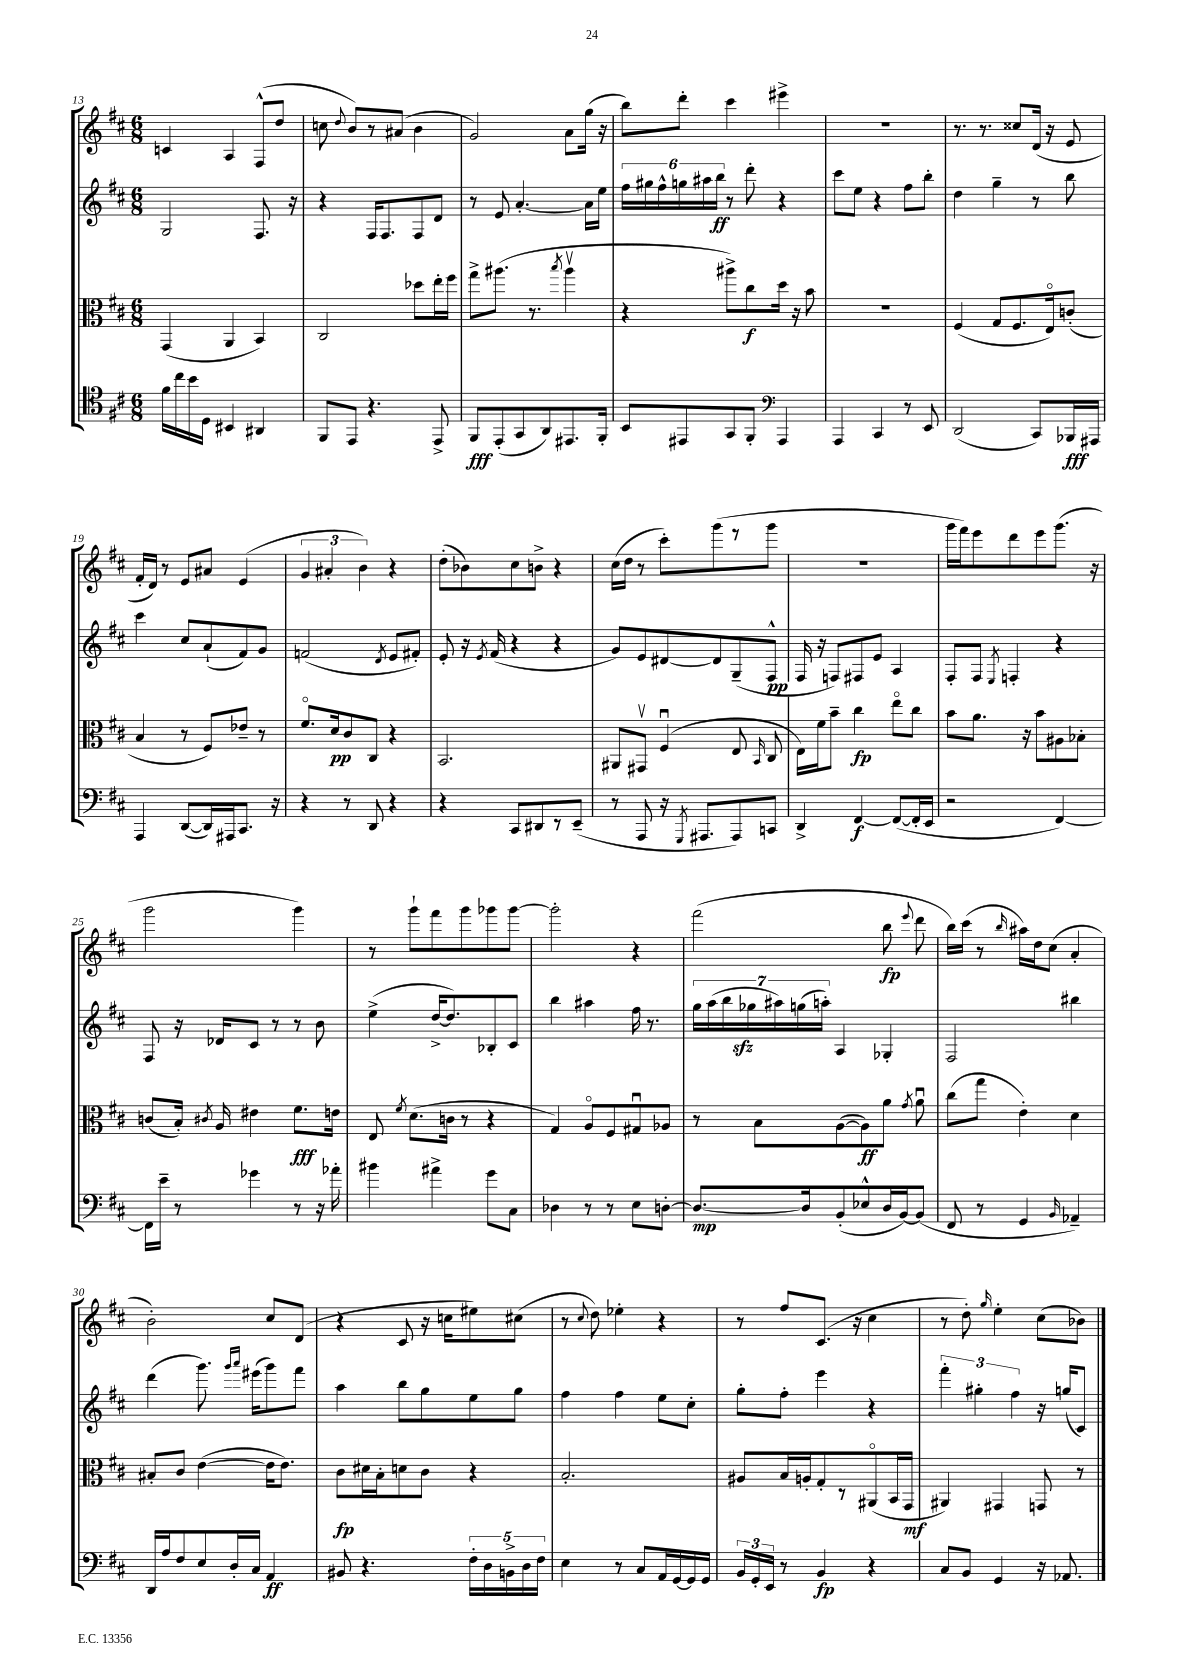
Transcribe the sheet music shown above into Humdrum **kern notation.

**kern	**dynam	**kern	**dynam	**kern	**dynam	**kern	**dynam
*part4	*part4	*part3	*part3	*part2	*part2	*part1	*part1
*staff4	*staff4	*staff3	*staff3	*staff2	*staff2	*staff1	*staff1
*clefC4	*	*clefC3	*	*clefG2	*	*clefG2	*
*k[f#c#]	*	*k[f#c#]	*	*k[f#c#]	*	*k[f#c#]	*
*M6/8	*	*M6/8	*	*M6/8	*	*M6/8	*
=13	=13	=13	=13	=13	=13	=13	=13
16f#\LL	.	(4GG/	.	2G/	.	4cn/	.
16cc#\	.	.	.	.	.	.	.
16b\	.	.	.	.	.	.	.
16D\JJ	.	.	.	.	.	.	.
4BB#X/	.	4AA/	.	.	.	4A/	.
4AA#X/	.	4BB/)	.	8.F#/	.	(8F#^^/L	.
.	.	.	.	.	.	8dd/J	.
.	.	.	.	16r	.	.	.
=14	=14	=14	=14	=14	=14	=14	=14
8FF#/L	.	2C#/	.	4r	.	8ccn\	.
.	.	.	.	.	.	8qqdd/	.
8EE/J	.	.	.	.	.	8b/L)	.
4.r	.	.	.	16F#/KL	.	8r	.
.	.	.	.	8.F#/	.	.	.
.	.	.	.	.	.	(8a#X/J	.
.	.	8dd-X\L	.	8F#/	.	4b\	.
8EE^/	.	16ee'\L	.	8d/J	.	.	.
.	.	16ff#\JJ	.	.	.	.	.
=15	=15	=15	=15	=15	=15	=15	=15
8FF#/L	fff	8gg^\L	.	8r	.	2g/)	.
(8EE'/	.	(8.aa#X\J	.	8e/	.	.	.
8GG/	.	.	.	[4.a'/	.	.	.
.	.	8.r	.	.	.	.	.
8AA/)	.	.	.	.	.	.	.
.	.	8qbb/	.	.	.	.	.
8.EE#X/	.	4aa#v\	.	.	.	8a\L	.
.	.	.	.	16a\LL]	.	(16gg\Jk	.
16FF#'/Jk	.	.	.	16ee\JJ	.	16r	.
=16	=16	=16	=16	=16	=16	=16	=16
8BB/L	.	4r	.	24ff#\LL	.	8bb\L)	.
.	.	.	.	24gg#X\	.	.	.
.	.	.	.	24ff#^^\	.	.	.
8EE#X/	.	.	.	24ggn\	.	8ddd'\J	.
.	.	.	.	24aa#X\	.	.	.
.	.	.	.	24bb\JJ	ff	.	.
8GG/	.	8aa#X^\L)	.	8r	.	4ccc#\	.
8FF#'/J	.	8cc#\	f	8ddd'\	.	.	.
*clefF4	*	*	*	*	*	*	*
4AAA/	.	16dd\Jk	.	4r	.	4eee#X^\	.
.	.	16r	.	.	.	.	.
.	.	8b\	.	.	.	.	.
=17	=17	=17	=17	=17	=17	=17	=17
4AAA/	.	2.r	.	8ccc#\L	.	2.r	.
.	.	.	.	8ee\J	.	.	.
4CC#/	.	.	.	4r	.	.	.
8r	.	.	.	8ff#\L	.	.	.
8EE/	.	.	.	8bb'\J	.	.	.
=18	=18	=18	=18	=18	=18	=18	=18
(2DD/	.	(4F#/	.	4dd\	.	8.r	.
.	.	.	.	.	.	8.r	.
.	.	8G/L	.	4gg~\	.	.	.
.	.	8.F#/	.	.	.	8cc##X/L	.
8CC#/L)	.	.	.	8r	.	(16d/Jk	.
.	.	16E/k)	.	.	.	16r	.
16BBB-X/L	fff	(8cn'/J	.	8bb\	.	8e/	.
16AAA#X/JJ	.	.	.	.	.	.	.
!!LO:LB:g=z
=19	=19	=19	=19	=19	=19	=19	=19
4AAA/	.	4B/	.	4ccc#\	.	16f#'/LL	.
.	.	.	.	.	.	16d/JJ)	.
.	.	.	.	.	.	8r	.
([8DD/L	.	8r	.	8cc#/L	.	8e/L	.
16DD/L])	.	8F#/L)	.	(8a`/	.	8a#X/J	.
16AAA#X/J	.	.	.	.	.	.	.
8.CC#/J	.	8e-X~/J	.	8f#/)	.	(4e/	.
.	.	8r	.	8g/J	.	.	.
16r	.	.	.	.	.	.	.
=20	=20	=20	=20	=20	=20	=20	=20
4r	.	8.f#/L	.	(2fn/	.	6g/	.
.	.	.	.	.	.	6a#X'/	.
.	.	16d/k	pp	.	.	.	.
8r	.	8c#/	.	.	.	.	.
.	.	.	.	.	.	6b\)	.
8DD/	.	8C#/J	.	.	.	.	.
.	.	.	.	8qd/	.	.	.
4r	.	4r	.	8e/L	.	4r	.
.	.	.	.	8f#X'/J)	.	.	.
=21	=21	=21	=21	=21	=21	=21	=21
4r	.	2.BB/	.	8e'/	.	(8dd'\L	.
.	.	.	.	16r	.	8b-X\)	.
.	.	.	.	8qe/	.	.	.
.	.	.	.	(16f#/	.	.	.
8CC#/L	.	.	.	4r	.	8cc#\	.
8DD#X/	.	.	.	.	.	8bn^\J	.
8r	.	.	.	4r	.	4r	.
(8EE~/J	.	.	.	.	.	.	.
=22	=22	=22	=22	=22	=22	=22	=22
8r	.	8AA#X/L	.	8g/L)	.	(16cc#\LL	.
.	.	.	.	.	.	16dd\JJ	.
8AAA/	.	8GG#Xv/J	.	8e/	.	8r	.
16r	.	(4F#u/	.	[8d#X/	.	8ccc#'\L)	.
8qGGG/	.	.	.	.	.	.	.
8.AAA#X/L	.	.	.	.	.	.	.
.	.	.	.	8d#/]	.	(8ggg\	.
8AAA#/)	.	8E/	.	(8G~/	.	8r	.
.	.	16qqBB/	.	.	.	.	.
8CCn/J	.	8C#/	.	8F#^^/J	pp	8ggg\J	.
=23	=23	=23	=23	=23	=23	=23	=23
4DD^/	.	16E\LL)	.	16F#/	.	2.r	.
.	.	16f#\J	.	16r	.	.	.
.	.	8b~\J	.	8Fn/L)	.	.	.
[4FF#/	f	4cc#\	fp	8F#X/	.	.	.
.	.	.	.	8e/J	.	.	.
(8FF#/L_	.	8ee\L	.	4A/	.	.	.
16FF#'/L]	.	8cc#\J	.	.	.	.	.
16EE/JJ	.	.	.	.	.	.	.
=24	=24	=24	=24	=24	=24	=24	=24
2r	.	8b\L	.	8F#'/L	.	16ggg\LL	.
.	.	.	.	.	.	16fff#\J)	.
.	.	8.a\J	.	8F#/J	.	8eee\	.
.	.	.	.	8qE/	.	.	.
.	.	.	.	4Fn'/	.	8ddd\	.
.	.	16r	.	.	.	.	.
.	.	8b\L	.	.	.	8eee\	.
[4FF#/)	.	8A#X\	.	4r	.	(8.ggg\J	.
.	.	8B-X'\J	.	.	.	.	.
.	.	.	.	.	.	16r	.
!!LO:LB:g=z
=25	=25	=25	=25	=25	=25	=25	=25
16FF#\LL]	.	(8cn/L	.	8F#/	.	2ggg\	.
16e~\JJ	.	.	.	.	.	.	.
8r	.	16B'/Jk)	.	16r	.	.	.
.	.	8qc#X/	.	.	.	.	.
.	.	16A/	.	16d-X/KL	.	.	.
4g-X\	.	4e#X\	.	8c#/J	.	.	.
.	.	.	.	8r	.	.	.
8r	.	8.f#\L	fff	8r	.	4ggg\)	.
16r	.	.	.	8b\	.	.	.
16a-X'\	.	16en\Jk	.	.	.	.	.
=26	=26	=26	=26	=26	=26	=26	=26
4b#X\	.	8E/	.	(4ee^\	.	8r	.
.	.	8qf#/	.	.	.	.	.
.	.	(8.d\L	.	.	.	8ggg`\L	.
4a#X^\	.	.	.	[16dd^/KL	.	8fff#\	.
.	.	16cn\Jk	.	8.dd/])	.	.	.
.	.	8r	.	.	.	8ggg\	.
8g\L	.	4r	.	8B-X'/	.	8ggg-X\	.
8C#\J	.	.	.	8c#/J	.	[8ggg-\J	.
=27	=27	=27	=27	=27	=27	=27	=27
4D-X\	.	4G/)	.	4bb\	.	2ggg-'\]	.
8r	.	8A/L	.	4aa#X\	.	.	.
8r	.	8F#/	.	.	.	.	.
8E\L	.	8G#Xu/	.	16ff#\	.	4r	.
.	.	.	.	8.r	.	.	.
[8Dn'\J	.	8A-X/J	.	.	.	.	.
=28	=28	=28	=28	=28	=28	=28	=28
8.D/L_	mp	8r	.	28gg\LL	.	(2fff#\	.
.	.	.	.	(28aa\	.	.	.
.	.	.	.	28bb\	.	.	.
.	.	.	.	28gg-Xzz\	.	.	.
.	.	8B\L	.	.	.	.	.
.	.	.	.	28aa#X\)	.	.	.
.	.	.	.	(28ggn\	.	.	.
16D/k]	.	.	.	.	.	.	.
.	.	.	.	28aan'\JJ)	.	.	.
(8BB'/	.	([8A\	.	4A/	.	.	.
8E-X^^/	.	8A\])	ff	.	.	.	.
16D/L	.	8a\J	.	4G-X'/	.	8bb\	fp
[16BB/J)	.	.	.	.	.	.	.
.	.	8qg/	.	.	.	8qqeee/	.
(8BB/J]	.	8au\	.	.	.	8ddd\	.
=29	=29	=29	=29	=29	=29	=29	=29
8FF#/	.	(8cc#\L	.	2F#/	.	16bb\LL)	.
.	.	.	.	.	.	(16ccc#\JJ	.
8r	.	8gg\J	.	.	.	8r	.
.	.	.	.	.	.	16qqbb/	.
4GG/	.	4e'\)	.	.	.	16aa#X\LL)	.
.	.	.	.	.	.	16dd\J	.
.	.	.	.	.	.	(8cc#\J	.
16qqBB/	.	.	.	.	.	.	.
4AA-X~/)	.	4d\	.	4bb#X\	.	4a'/	.
!!LO:LB:g=z
=30	=30	=30	=30	=30	=30	=30	=30
16DD/LL	.	8B#X'/L	.	(4ddd\	.	2b'\)	.
16A/J	.	.	.	.	.	.	.
8F#/	.	8c#/J	.	.	.	.	.
8E/	.	([4e\	.	8.ggg\)	.	.	.
16D'/L	.	.	.	.	.	.	.
.	.	.	.	16qqggg/LL	.	.	.
.	.	.	.	16qqaaa/JJ	.	.	.
16C#/JJ	.	.	.	(16eee#X\KL	.	.	.
4AA/	ff	16e\KL]	.	8ggg\)	.	8cc#/L	.
.	.	8.e\J)	.	.	.	.	.
.	.	.	.	8fff#\J	.	(8d/J	.
=31	=31	=31	=31	=31	=31	=31	=31
8BB#X/	.	8c#\L	fp	4aa\	.	4r	.
4.r	.	16d#X\L	.	.	.	.	.
.	.	16B'\J	.	.	.	.	.
.	.	8dn\	.	8bb\L	.	8c#/	.
.	.	8c#\J	.	8gg\	.	16r	.
.	.	.	.	.	.	16ccn\KL	.
20F#'\LL	.	4r	.	8ee\	.	8ee#X\)	.
20D\	.	.	.	.	.	.	.
20BBn^\	.	.	.	.	.	.	.
.	.	.	.	8gg\J	.	(8cc#X\J	.
20D\	.	.	.	.	.	.	.
20F#\JJ	.	.	.	.	.	.	.
=32	=32	=32	=32	=32	=32	=32	=32
4E\	.	2.B'/	.	4ff#\	.	8r	.
.	.	.	.	.	.	8qqcc#/	.
.	.	.	.	.	.	8dd\)	.
8r	.	.	.	4ff#\	.	4ee-X'\	.
8C#/L	.	.	.	.	.	.	.
16AA/L	.	.	.	8ee\L	.	4r	.
[16GG/	.	.	.	.	.	.	.
16GG/]	.	.	.	8cc#'\J	.	.	.
16GG/JJ	.	.	.	.	.	.	.
=33	=33	=33	=33	=33	=33	=33	=33
24BB/LL	.	8A#X/L	.	8gg'\L	.	8r	.
24GG'/	.	.	.	.	.	.	.
24EE/JJ	.	.	.	.	.	.	.
8r	.	16B/L	.	8ff#'\J	.	8ff#/L	.
.	.	16An'/J	.	.	.	.	.
4BB/	fp	8G'/	.	4eee\	.	(8.c#/J	.
.	.	8r	.	.	.	.	.
.	.	.	.	.	.	16r	.
4r	.	(8AA#X/	.	4r	.	4cc#\	.
.	.	16BB/L	.	.	.	.	.
.	.	16GG/JJ	mf	.	.	.	.
=34	=34	=34	=34	=34	=34	=34	=34
8C#/L	.	4AA#X/)	.	6fff#'\	.	8r	.
8BB/J	.	.	.	.	.	8dd'\)	.
.	.	.	.	6gg#X'\	.	.	.
.	.	.	.	.	.	16qqgg/	.
4GG/	.	4GG#X/	.	.	.	4ee'\	.
.	.	.	.	6ff#\	.	.	.
16r	.	8GGn/	.	16r	.	(8cc#\L	.
8.AA-X/	.	.	.	(16ggn/KL	.	.	.
.	.	8r	.	8c#/J)	.	8b-X\J)	.
==	==	==	==	==	==	==	==
*-	*-	*-	*-	*-	*-	*-	*-
